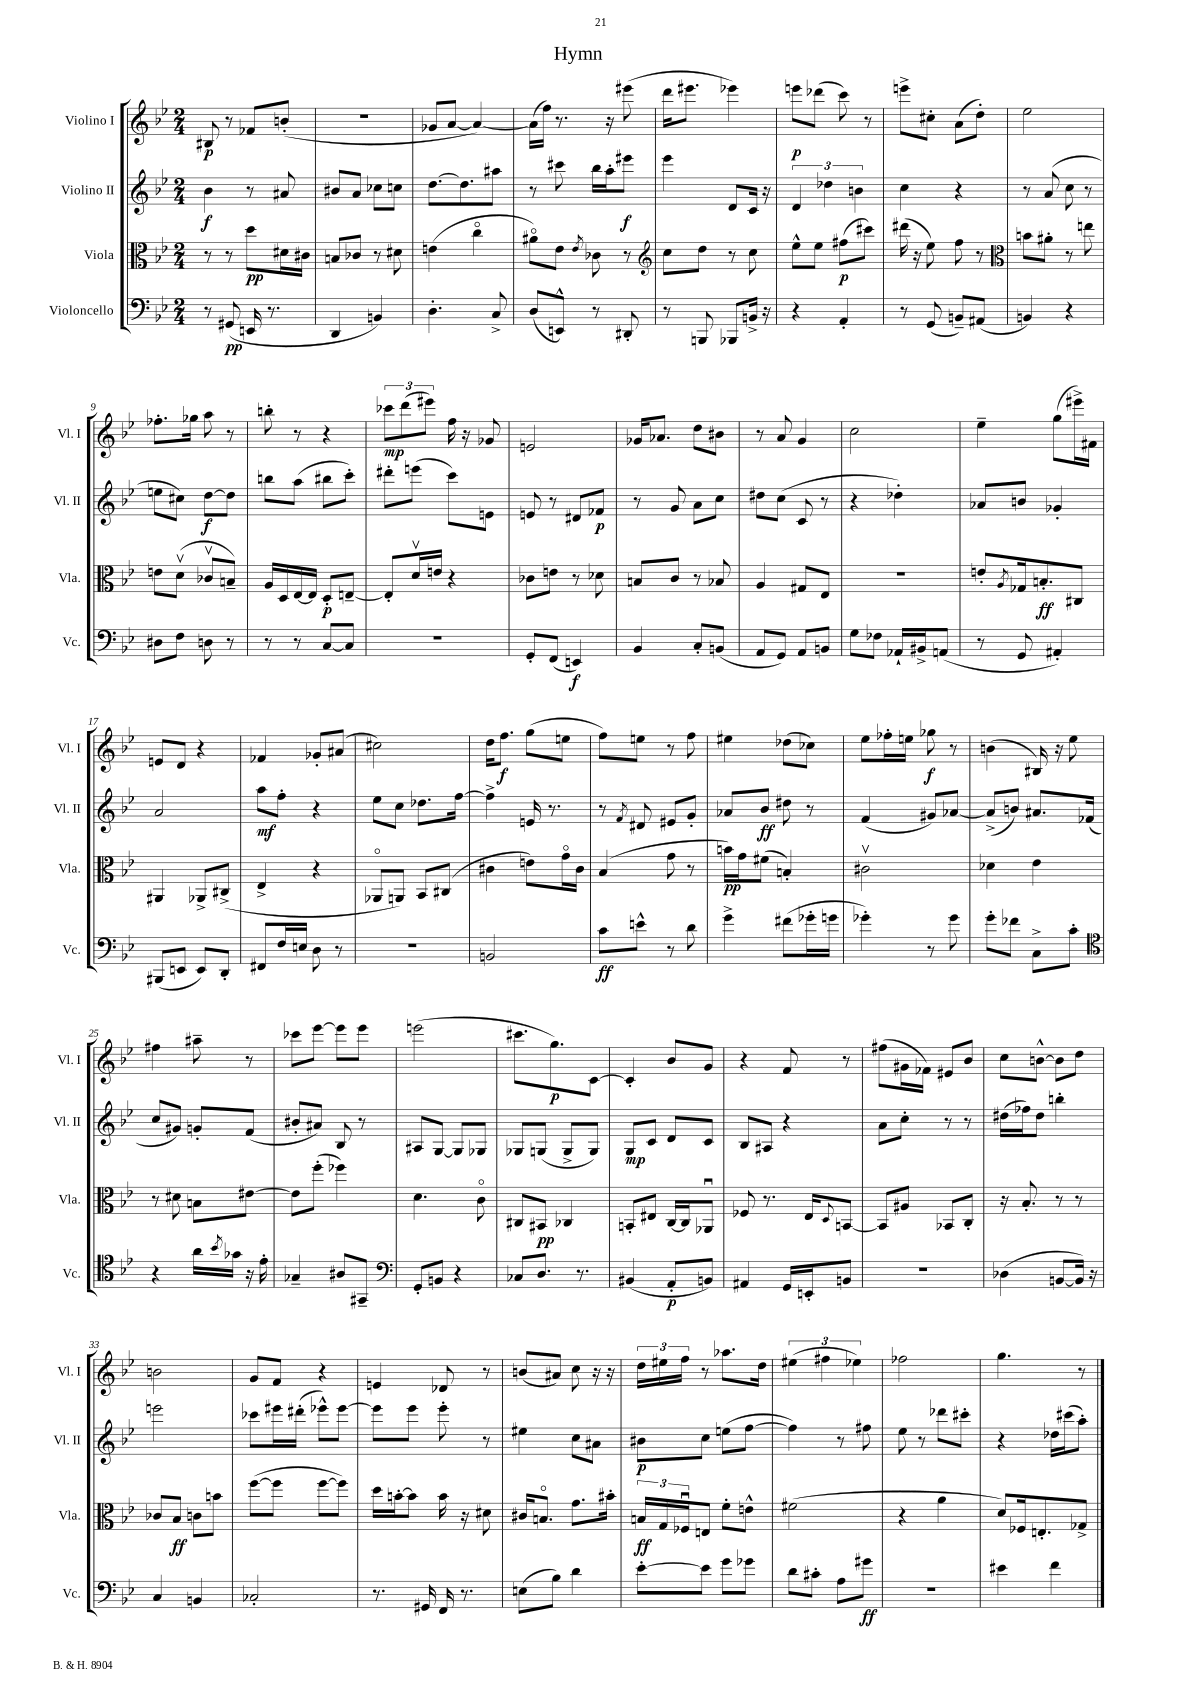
\header { title = "Hymn" }
<<
\new StaffGroup <<
\new Staff = "s0" \with { instrumentName = "Violino I" shortInstrumentName = "Vl. I" } {
    \clef treble \key bes \major \numericTimeSignature \time 2/4
    bis8\p r8 fes'8 b'8-.( |
    r2 |
    ges'8 a'8~ a'4~) |
    a'16( f''16) r8. r16 eis'''8( |
    d'''16 eis'''8. ees'''4) |
    e'''8\p des'''8( c'''8) r8 |
    e'''8-> cis''8-. a'8( d''8-.) |
    ees''2 |
    fes''8.-. ges''16 a''8 r8 |
    b''8-. r8 r4 |
    \tuplet 3/2 { ces'''8\mp d'''8( eis'''8) } f''16 r16 ges'8 |
    e'2 |
    ges'16 aes'8. d''8 bis'8 |
    r8 a'8 g'4 |
    c''2 |
    ees''4-- g''8( eis'''16->) fis'16 |
    e'8 d'8 r4 |
    fes'4 ges'8-. ais'8( |
    cis''2) |
    d''16 f''8.\f g''8( e''8 |
    f''8) e''8 r8 f''8 |
    eis''4 des''8( ces''8) |
    ees''8 fes''16-. e''16 ges''8\f r8 |
    b'4( bis16) r16 ees''8 |
    fis''4 ais''8-- r8 |
    ces'''8 ees'''8~ ees'''8 ees'''8 |
    e'''2( |
    cis'''8. g''8.\p) c'8~ |
    c'4-. bes'8 g'8 |
    r4 f'8 r8 |
    fis''8( gis'16 fes'16) eis'8 bes'8 |
    c''8 b'8~-^ b'8 d''8 |
    b'2 |
    g'8 f'8 r4 |
    e'4 des'8 r8 |
    b'8( ais'8) c''8 r16 r16 |
    \tuplet 3/2 { d''16 eis''16 f''16 } r8 aes''8. d''16 |
    \tuplet 3/2 { eis''4( fis''4 ees''4) } |
    fes''2 |
    g''4. r8 \bar "|." |
}
\new Staff = "s1" \with { instrumentName = "Violino II" shortInstrumentName = "Vl. II" } {
    \clef treble \key bes \major \numericTimeSignature \time 2/4
    bes'4\f r8 ais'8 |
    bis'8 a'8 ces''8 c''8 |
    d''8.~ d''8. ais''8 |
    r8 cis'''8 bes''16 a''16-. eis'''8\f |
    ees'''4 d'8 c'16 r16 |
    \tuplet 3/2 { d'4 des''4 b'4 } |
    c''4 r4 |
    r8 a'8( c''8 r8 |
    e''8 cis''8) d''8~\f d''8 |
    b''8 a''8( bis''8 c'''8-.) |
    dis'''8-. e'''8( c'''8) e'8 |
    e'8 r8 dis'8 fes'8\p |
    r8 g'8 a'8 c''8 |
    dis''8 c''8( c'8 r8 |
    r4 des''4-.) |
    aes'8 b'8 ges'4-. |
    a'2 |
    a''8\mf f''8-. r4 |
    ees''8 c''8 des''8. f''16~ |
    f''4-> e'16 r8. |
    r8 \acciaccatura { f'8 } dis'8 eis'8 g'8-. |
    aes'8 bes'8\ff dis''8 r8 |
    f'4( gis'8) aes'8~ |
    aes'8->( b'8) ais'8. fes'16( |
    c''8 gis'8) g'8-. f'8( |
    bis'8-. ais'8) bes8 r8 |
    ais8 g8~ g8 ges8 |
    ges8 g8( g8-> g8) |
    g8\mp c'8 d'8 c'8 |
    bes8 ais8 r4 |
    a'8 c''8-. r8 r8 |
    dis''16( fes''16) dis''8 b''4-. |
    e'''2 |
    ces'''8 eis'''16 dis'''16-.( ees'''8-^) ees'''8~ |
    ees'''8 ees'''8 ees'''8-. r8 |
    eis''4 c''8 ais'8 |
    bis'8\p c''8 e''8( f''8~ |
    f''4) r8 fis''8 |
    ees''8 r8 des'''8 cis'''8-. |
    r4 des''16 cis'''16( a''8-.) \bar "|." |
}
\new Staff = "s2" \with { instrumentName = "Viola" shortInstrumentName = "Vla." } {
    \clef alto \key bes \major \numericTimeSignature \time 2/4
    r8 r8 d''8\pp dis'16 cis'16 |
    b8 ces'8 r8 dis'8 |
    e'4( c''4\flageolet |
    ais'8\flageolet) ees'8 \acciaccatura { ees'8 } ces'8 r8 |
    \clef treble c''8 d''8 r8 c''8 |
    ees''8-^ ees''8 fis''8\p( cis'''8) |
    dis'''16( r16 ees''8) f''8 r8 |
    \clef alto b'8 ais'8-. r8 e''8 |
    e'8 d'8\upbow( ces'8\upbow b8--) |
    a16 d16 ees16~ ees16 d8-.\p e8~-- |
    e8-. d'16\upbow e'16 r4 |
    ces'8 e'8 r8 des'8 |
    b8 c'8 r8 bes8 |
    a4 gis8 ees8 |
    R2 |
    e'8-. \acciaccatura { a8 } ges16 b8.-.\ff cis8 |
    ais,4 aes,8-> cis8->( |
    ees4-> r4 |
    aes,8\flageolet a,8) bes,8 cis8( |
    cis'4 e'8) g'16\flageolet cis'16 |
    bes4( g'8 r8 |
    b'16\pp) g'16 fis'8( b4-.) |
    cis'2\upbow |
    des'4 ees'4 |
    r8 dis'8 b8 eis'8~ |
    eis'8 f''8-.( fes''4) |
    d'4. c'8\flageolet |
    cis8 bis,8\pp ces4 |
    b,8-. eis8 c16~ c16 aes,8\downbow |
    fes8 r8. ees16 \appoggiatura { d8 } b,8~ |
    b,8 ais8 bes,8 c8-. |
    r16 bes8.-. r8 r8 |
    ces'8 bes8\ff c'8 b'8 |
    f''8~( f''8 f''8~ f''8) |
    d''16 b'16~-. b'8 b'16 r16 dis'8 |
    cis'16 b8.\flageolet g'8. bis'16-. |
    \tuplet 3/2 { b16\ff g16 fes16\downbow } e8 f'8-. e'8-^ |
    fis'2( |
    r4 a'4 |
    d'8) fes16 e8.-. ges8-> \bar "|." |
}
\new Staff = "s3" \with { instrumentName = "Violoncello" shortInstrumentName = "Vc." } {
    \clef bass \key bes \major \numericTimeSignature \time 2/4
    r8 gis,8\pp( e,16 r8. |
    d,4 b,4) |
    d4.-. c8-> |
    d8( e,8-^) r8 dis,8-. |
    r8 b,,8 bes,,8 b,16-> r16 |
    r4 a,4-. |
    r8 g,8( b,8--) ais,8( |
    b,4) r4 |
    dis8 f8 d8 r8 |
    r8 r8 c8~ c8 |
    R2 |
    g,8-. f,8( e,4\f) |
    bes,4 c8-. b,8( |
    a,8 g,8) a,8 b,8 |
    g8 fes8 aes,16-! bis,16-> a,8( |
    r8 g,8 ais,4-.) |
    bis,,8( e,8 e,8) d,8-. |
    fis,8 f16 e16 d8 r8 |
    R2 |
    b,2 |
    c'8\ff e'8-^ r8 d'8 |
    g'4-> fis'8( ges'16-. g'16 |
    ges'4-.) r8 ges'8 |
    g'8-. fes'8 c8-> c'8-. |
    \clef tenor r4 a'16 \acciaccatura { bes'8 } ges'16 r16 ees'16-. |
    ges4-- ais8 gis,8-- |
    \clef bass g,8-. b,8 r4 |
    ces8 d8. r8. |
    bis,4( a,8-.\p b,8) |
    ais,4 g,16 e,16-. b,8 |
    R2 |
    des4( b,8~ b,16) r16 |
    c4 b,4 |
    ces2-. |
    r8. gis,16 f,16 r8. |
    e8( bes8) d'4 |
    ees'8~-. ees'8 g'8 ges'8 |
    d'8 cis'8-. a8 gis'8\ff |
    r2 |
    eis'4 f'4 \bar "|." |
}
>>
>>
